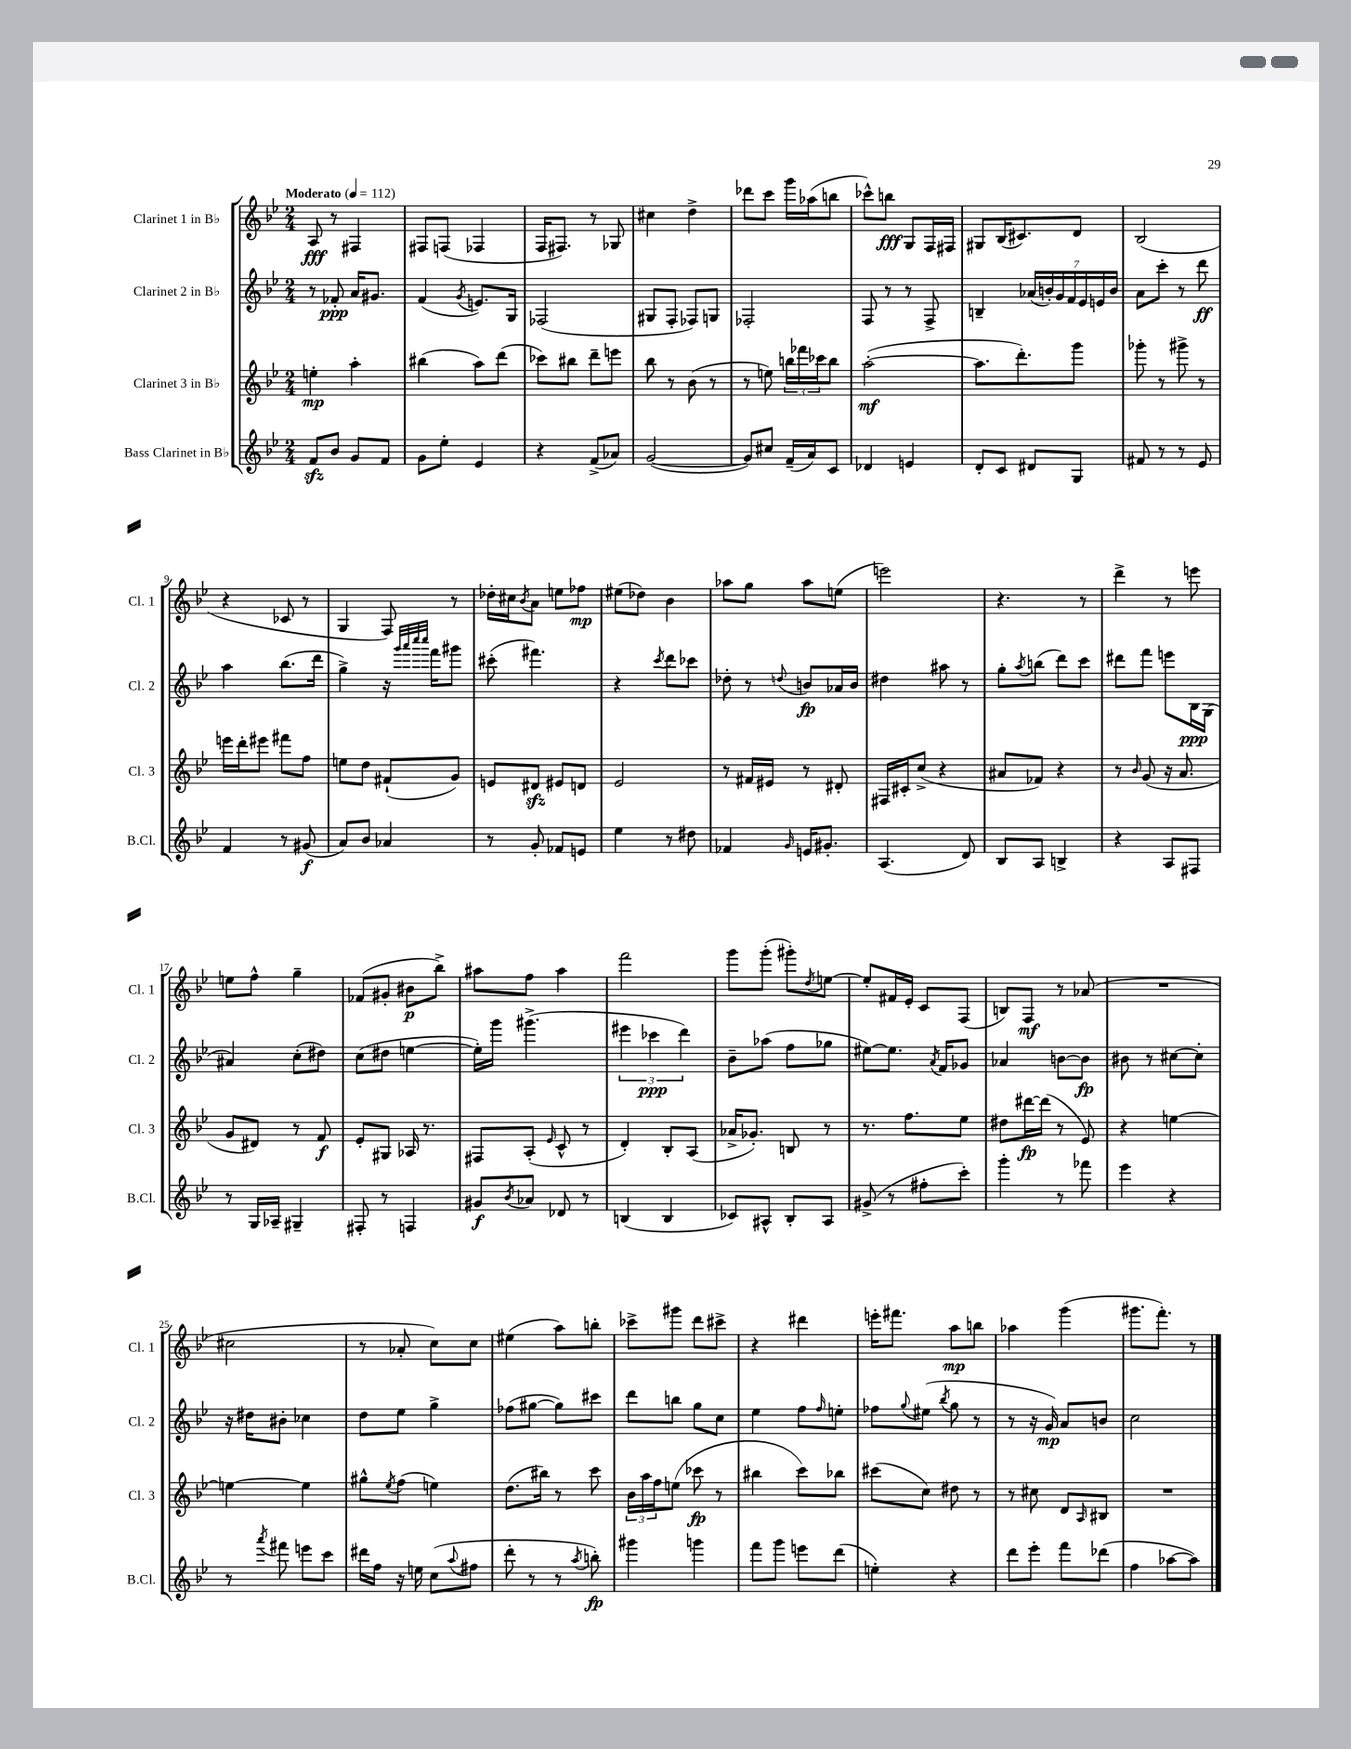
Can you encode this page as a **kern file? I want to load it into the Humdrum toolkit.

**kern	**dynam	**kern	**dynam	**kern	**dynam	**kern	**dynam
*part4	*part4	*part3	*part3	*part2	*part2	*part1	*part1
*staff4	*staff4	*staff3	*staff3	*staff2	*staff2	*staff1	*staff1
*I"Bass Clarinet in B♭	*	*I"Clarinet 3 in B♭	*	*I"Clarinet 2 in B♭	*	*I"Clarinet 1 in B♭	*
*I'B.Cl.	*	*I'Cl. 3	*	*I'Cl. 2	*	*I'Cl. 1	*
*clefG2	*	*clefG2	*	*clefG2	*	*clefG2	*
*k[b-e-]	*	*k[b-e-]	*	*k[b-e-]	*	*k[b-e-]	*
*M2/4	*	*M2/4	*	*M2/4	*	*M2/4	*
*MM112	*	*MM112	*	*MM112	*	*MM112	*
=1	=1	=1	=1	=1	=1	=1	=1
!	!	!	!	!	!	!LO:TX:a:B:t=Moderato	!
8fzz/L	.	4een'\	mp	8r	.	8A/	fff
8b-/J	.	.	.	8f-X'/	ppp	8r	.
8g/L	.	4aa'\	.	16a/KL	.	4F#X/	.
.	.	.	.	8.g#X/J	.	.	.
8f/J	.	.	.	.	.	.	.
=2	=2	=2	=2	=2	=2	=2	=2
8g\L	.	(4bb#X\	.	(4f/	.	8F#X/L	.
8ee-'\J	.	.	.	.	.	(8Fn/J	.
.	.	.	.	8qg/	.	.	.
4e-/	.	8aa\L)	.	8.en/L)	.	4F-X/	.
.	.	(8ddd\J	.	.	.	.	.
.	.	.	.	16G/Jk	.	.	.
=3	=3	=3	=3	=3	=3	=3	=3
4r	.	8ccc-X\L)	.	(2F-X/	.	16F/KL	.
.	.	.	.	.	.	8.F#X/J)	.
.	.	8bb#X\J	.	.	.	.	.
(8f^/L	.	8ddd~\L	.	.	.	8r	.
8a-X/J)	.	8eeen\J	.	.	.	8G-X/	.
=4	=4	=4	=4	=4	=4	=4	=4
([2g/	.	8bb-\	.	8G#X/L	.	4cc#X\	.
.	.	8r	.	8F'/J	.	.	.
.	.	(8b-\	.	8F-X/L)	.	4dd^\	.
.	.	8r	.	8Gn/J	.	.	.
=5	=5	=5	=5	=5	=5	=5	=5
8g/L])	.	8r	.	2F-X'/	.	8ddd-X\L	.
8cc#X/J	.	8een\)	.	.	.	8ccc\J	.
(16f~/LL	.	24bbn\LL	.	.	.	16ggg\LL	.
.	.	24fff-X\	.	.	.	.	.
16a/J)	.	.	.	.	.	(16aa-X\J	.
.	.	24ccc-X\J	.	.	.	.	.
8c/J	.	8bb\J	.	.	.	8bbn\J	.
=6	=6	=6	=6	=6	=6	=6	=6
4d-X/	.	([2aa'\	mf	8F/	.	8ccc-X^^\L)	.
.	.	.	.	8r	.	8bbn\J	fff
4en/	.	.	.	8r	.	8G/L	.
.	.	.	.	8F^/	.	16F/L	.
.	.	.	.	.	.	16F#X/JJ	.
=7	=7	=7	=7	=7	=7	=7	=7
8d'/L	.	8.aa\L]	.	4Bn~/	.	8G#X/L	.
8c/J	.	.	.	.	.	(16B-/K	.
.	.	8.ddd'\)	.	.	.	8.c#X/)	.
8d#X/L	.	.	.	(28a-X/LL	.	.	.
.	.	.	.	28bn'/)	.	.	.
.	.	.	.	28g/	.	.	.
.	.	.	.	28f/	.	.	.
8G/J	.	8ggg\J	.	.	.	8d/J	.
.	.	.	.	28e-/	.	.	.
.	.	.	.	28en/	.	.	.
.	.	.	.	28b/JJ	.	.	.
=8	=8	=8	=8	=8	=8	=8	=8
8f#X/	.	8ggg-X'\	.	8a\L	.	(2B-/	.
8r	.	8r	.	8ccc'\J	.	.	.
8r	.	8ggg#X^\	.	8r	.	.	.
8e-/	.	8r	.	8ddd\	ff	.	.
!!LO:LB:g=z
=9	=9	=9	=9	=9	=9	=9	=9
4f/	.	16eeen\LL	.	4aa\	.	4r	.
.	.	16ddd'\J	.	.	.	.	.
.	.	8eee#X\J	.	.	.	.	.
8r	.	8fff#X\L	.	(8.bb-\L	.	8c-X/	.
(8g#X/	f	8ff\J	.	.	.	8r	.
.	.	.	.	16ddd\Jk	.	.	.
=10	=10	=10	=10	=10	=10	=10	=10
8a/L)	.	8een\L	.	4gg^\)	.	4G/	.
8b-/J	.	8dd\J	.	.	.	.	.
4a-X/	.	(8f#X`/L	.	16r	.	8F/)	.
.	.	.	.	32qqggg/LLL	.	.	.
.	.	.	.	32qqaaa/	.	.	.
.	.	.	.	32qqcccc/	.	.	.
.	.	.	.	32qqcccc/JJJ	.	.	.
.	.	.	.	16fff\KL	.	.	.
.	.	8g/J)	.	8ggg#X\J	.	8r	.
=11	=11	=11	=11	=11	=11	=11	=11
8r	.	8en/L	.	(8ccc#X'\	.	16dd-X'\LL	.
.	.	.	.	.	.	16cc#X\J	.
.	.	.	.	.	.	8qb-/	.
8g'/	.	8d#Xzz/J	.	4.fff#X\)	.	8a\J	.
8f-X/L	.	8e#X/L	.	.	.	8een\L	.
8en/J	.	8dn/J	.	.	.	8ff-X\J	mp
=12	=12	=12	=12	=12	=12	=12	=12
4ee-\	.	2e-/	.	4r	.	(8ee#X\L	.
.	.	.	.	.	.	8dd-X\J)	.
.	.	.	.	8qccc/	.	.	.
8r	.	.	.	8ddd\L	.	4b-\	.
8dd#X\	.	.	.	8ccc-X\J	.	.	.
=13	=13	=13	=13	=13	=13	=13	=13
4f-X/	.	8r	.	8dd-X'\	.	8aa-X\L	.
.	.	16f#X/LL	.	8r	.	8gg\J	.
.	.	16e#X/JJ	.	.	.	.	.
16qqg/	.	.	.	8qqddn/	.	.	.
16en/KL	.	8r	.	8bn/L	fp	8aa-\L	.
8.g#X'/J	.	.	.	.	.	.	.
.	.	8d#X'/	.	16a-X/L	.	(8een\J	.
.	.	.	.	16b/JJ	.	.	.
=14	=14	=14	=14	=14	=14	=14	=14
(4.A/	.	16F#X/LL	.	4dd#X\	.	2eeen\)	.
.	.	16c#X'/J	.	.	.	.	.
.	.	(8cc^/J	.	.	.	.	.
.	.	4r	.	8aa#X\	.	.	.
8d/)	.	.	.	8r	.	.	.
=15	=15	=15	=15	=15	=15	=15	=15
8B-/L	.	8a#X/L	.	8gg'\L	.	4.r	.
.	.	.	.	8qaa/	.	.	.
8A/J	.	8f-X/J)	.	(8bbn\J	.	.	.
4Bn^/	.	4r	.	8ddd\L)	.	.	.
.	.	.	.	8ccc\J	.	8r	.
=16	=16	=16	=16	=16	=16	=16	=16
4r	.	8r	.	8ddd#X\L	.	4ddd^\	.
.	.	16qqb-/	.	.	.	.	.
.	.	(8g/	.	8fff\J	.	.	.
8A/L	.	16r	.	8eeen\L	.	8r	.
.	.	8.a/	.	.	.	.	.
8F#X/J	.	.	.	16B-\L	ppp	8eeen\	.
.	.	.	.	(16G\JJ	.	.	.
!!LO:LB:g=z
=17	=17	=17	=17	=17	=17	=17	=17
8r	.	8g/L	.	4a#X/)	.	8een\L	.
16G/LL	.	8d#X/J)	.	.	.	8ff^^\J	.
16A-X~/JJ	.	.	.	.	.	.	.
4G#X~/	.	8r	.	(8cc'\L	.	4gg~\	.
.	.	8f/	f	8dd#X\J)	.	.	.
=18	=18	=18	=18	=18	=18	=18	=18
8F#X'/	.	8e-'/L	.	(8cc\L	.	(8f-X/L	.
8r	.	8G#X/J	.	8dd#X\J	.	8g#X'/J	.
4Fn/	.	16A-X/	.	[4een\	.	8b#X\L	p
.	.	8.r	.	.	.	.	.
.	.	.	.	.	.	8bb-^\J)	.
=19	=19	=19	=19	=19	=19	=19	=19
8g#X/L	f	8F#X/L	.	16ee'\LL])	.	8aa#X\L	.
.	.	.	.	16ggg\JJ	.	.	.
8qb-/	.	.	.	.	.	.	.
8a-X/J	.	(8A'/J	.	(4.ggg#X^\	.	8ff\J	.
.	.	16qqe-/	.	.	.	.	.
8d-X/	.	8c^^/	.	.	.	4aa#\	.
8r	.	8r	.	.	.	.	.
=20	=20	=20	=20	=20	=20	=20	=20
(4Bn/	.	4d'/)	.	6eee#X\	.	2fff\	.
.	.	.	.	6ccc-X\	ppp	.	.
4B/	.	8B-'/L	.	.	.	.	.
.	.	.	.	6ddd\)	.	.	.
.	.	(8A/J	.	.	.	.	.
=21	=21	=21	=21	=21	=21	=21	=21
8c-X/L)	.	16a-X^/KL	.	8b-~\L	.	8ggg\L	.
.	.	8.g-X'/J)	.	.	.	.	.
8A#X^^/J	.	.	.	(8aa-X\J	.	(8ggg'\J	.
8B-'/L	.	8Bn/	.	8ff\L	.	8ggg#X'\L)	.
.	.	.	.	.	.	8qdd/	.
8A#/J	.	8r	.	8gg-X\J	.	[8een\J	.
=22	=22	=22	=22	=22	=22	=22	=22
(8g#X^/	.	8.r	.	[8ee#X\L)	.	8ee'/L]	.
8r	.	.	.	8.ee#\J]	.	16f#X/L	.
.	.	8.ff\L	.	.	.	16e-'/JJ	.
8ff#X'\L	.	.	.	.	.	8c/L	.
.	.	.	.	8qa/	.	.	.
.	.	.	.	16f/KL	.	.	.
8ccc'\J)	.	8ee-\J	.	8g-X/J	.	(8F/J	.
=23	=23	=23	=23	=23	=23	=23	=23
4ggg'\	.	8dd#X\L	.	4a-X/	.	8Bn/L)	.
.	.	[16ddd#X\L	fp	.	.	8F/J	mf
.	.	(16ddd#\JJ]	.	.	.	.	.
8r	.	8r	.	[8bn\L	.	8r	.
8fff-X\	.	8e-/)	.	8b\J]	fp	(8a-X/	.
=24	=24	=24	=24	=24	=24	=24	=24
4eee-\	.	4r	.	8b#X\	.	2r	.
.	.	.	.	8r	.	.	.
4r	.	[4een\	.	[8cc#X\L	.	.	.
.	.	.	.	8cc#'\J]	.	.	.
!!LO:LB:g=z
=25	=25	=25	=25	=25	=25	=25	=25
8r	.	4een\_	.	16r	.	2cc#X\	.
.	.	.	.	16dd#X\KL	.	.	.
8qaaa/	.	.	.	.	.	.	.
8fff#X\	.	.	.	8b#X'\J	.	.	.
8eeen\L	.	4ee\]	.	4cc-X\	.	.	.
8ccc\J	.	.	.	.	.	.	.
=26	=26	=26	=26	=26	=26	=26	=26
16ddd#X\LL	.	8gg#X^^\L	.	8dd\L	.	8r	.
16ff\JJ	.	.	.	.	.	.	.
.	.	8qee-/	.	.	.	.	.
16r	.	(8ff\J	.	8ee-\J	.	8a-X'/	.
16een\	.	.	.	.	.	.	.
(8cc\L	.	4een\)	.	4gg^\	.	8cc\L)	.
8qqaa/	.	.	.	.	.	.	.
8ff#X\J	.	.	.	.	.	8cc\J	.
=27	=27	=27	=27	=27	=27	=27	=27
8ddd'\	.	(8.dd\L	.	(8ff-X\L	.	(4ee#X\	.
8r	.	.	.	[8gg#X\J	.	.	.
.	.	16bb#X\Jk)	.	.	.	.	.
8r	.	8r	.	8gg#\L])	.	8aa\L)	.
8qaa/	.	.	.	.	.	.	.
8bbn'\)	fp	8ccc\	.	8ccc#X\J	.	8bbn'\J	.
=28	=28	=28	=28	=28	=28	=28	=28
4ggg#X\	.	24b-\LL	.	8ddd\L	.	8ccc-X^\L	.
.	.	24aa\	.	.	.	.	.
.	.	24ff\J	.	.	.	.	.
.	.	(8een\J	.	8bbn\J	.	8ggg#X\J	.
4gggn\	.	8ccc-X\	fp	8gg\L	.	8ddd\L	.
.	.	8r	.	8cc\J	.	8ccc#X^\J	.
=29	=29	=29	=29	=29	=29	=29	=29
8fff\L	.	4bb#X\	.	4ee-\	.	4r	.
8ggg\J	.	.	.	.	.	.	.
8eeen\L	.	8ccc\L)	.	8ff\L	.	4ddd#X\	.
.	.	.	.	16qqff/	.	.	.
(8ddd\J	.	8bb-X\J	.	8een'\J	.	.	.
=30	=30	=30	=30	=30	=30	=30	=30
4een'\)	.	(8ccc#X\L	.	8ff-X\L	.	16eeen'\KL	.
.	.	.	.	.	.	8.fff#X\J	.
.	.	.	.	8qqgg/	.	.	.
.	.	8cc\J)	.	(8ee#X\J	.	.	.
.	.	.	.	8qbb-/	.	.	.
4r	.	8dd#X\	.	8gg\	.	8aa\L	mp
.	.	8r	.	8r	.	8bbn\J	.
=31	=31	=31	=31	=31	=31	=31	=31
8ddd\L	.	8r	.	8r	.	4aa-X\	.
8eee-'\J	.	8cc#X\	.	16r	.	.	.
.	.	.	.	16g/)	mp	.	.
8fff\L	.	8d/L	.	8a/L	.	(4ggg\	.
.	.	16qqA/	.	.	.	.	.
(8ddd-X\J	.	8B#X/J	.	8bn/J	.	.	.
=32	=32	=32	=32	=32	=32	=32	=32
4ff\	.	2r	.	2cc\	.	8.ggg#X\L	.
.	.	.	.	.	.	8.fff'\J)	.
[8aa-X\L	.	.	.	.	.	.	.
8aa-\J])	.	.	.	.	.	8r	.
==	==	==	==	==	==	==	==
*-	*-	*-	*-	*-	*-	*-	*-
